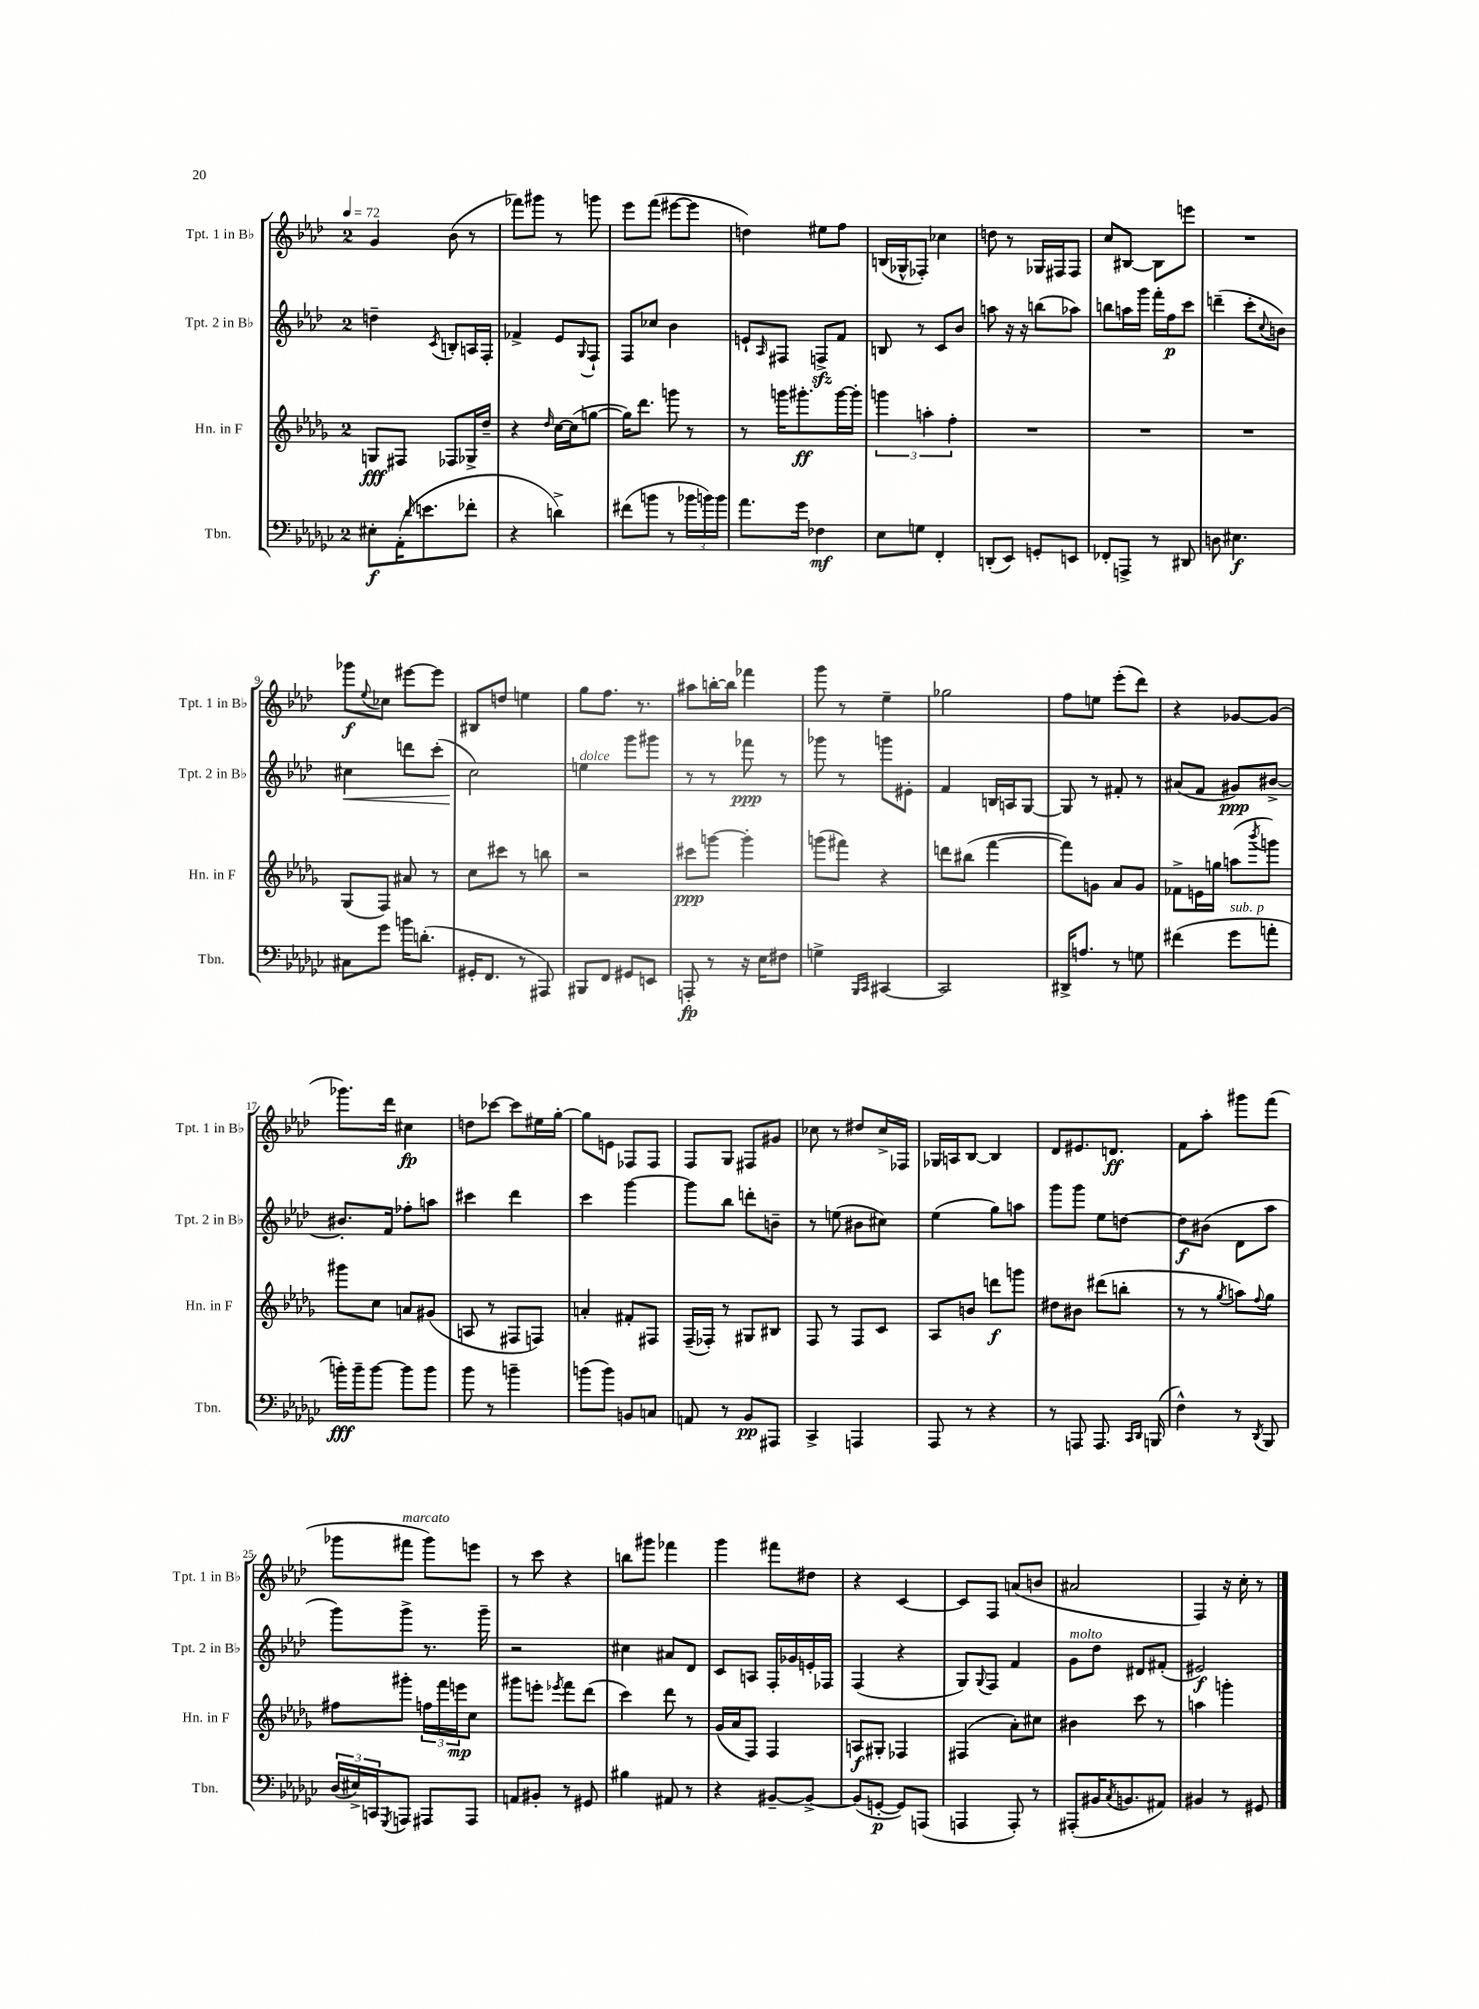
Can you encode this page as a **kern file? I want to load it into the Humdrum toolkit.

**kern	**kern	**kern	**kern
*staff4	*staff3	*staff2	*staff1
*clefF4	*clefG2	*clefG2	*clefG2
*k[b-e-a-d-g-c-]	*k[b-e-a-d-g-]	*k[b-e-a-d-]	*k[b-e-a-d-]
*M2/4	*M2/4	*M2/4	*M2/4
*MM72	*MM72	*MM72	*MM72
8E#'	8G	4dd~	4g
(16AA-'	8F#	.	.
16qqd-	.	.	.
8.e	.	.	.
.	.	8qc	.
.	8F-	8B'	(8b-
8f-'	16G-^	16A	8r
.	16dd-~	16F'	.
=	=	=	=
4r	4r	4f-^	8fff-)
.	.	.	8ggg#
.	16qqdd-	.	.
4d^)	[16cc	8e-	8r
.	(16cc]	.	.
.	.	8qqG	.
.	[8gg	8F`	8ggg
=	=	=	=
(8f#	16gg])	8F	8eee-
.	8.ddd-	.	.
8b	.	8cc-	(8fff
8r	8ggg	4b-	[8eee#
24b-	8r	.	8eee#]
24b)	.	.	.
24b	.	.	.
=	=	=	=
8.a-	8r	8e`	4dd)
.	.	16qqA-	.
.	16ggg	8F#	.
16g-	8.ggg#'	.	.
4F-	.	8F^	8ee#
.	[16ggg#	8f	8ff
.	16ggg#']	.	.
=	=	=	=
8E-	6ggg	8B	(16B
.	.	.	16G-^^
8G	.	8r	8F-')
.	6aa'	.	.
4FF'	.	8c	4cc-
.	6ff'	.	.
.	.	8b-	.
=	=	=	=
(8DD'	2r	8aa	8dd
8EE-)	.	16r	8r
.	.	16r	.
8GG'	.	(8bb	16G-
.	.	.	16F#
8EE	.	8aa-)	8F#
=	=	=	=
8FF-'	2r	8bb	8cc
8AAA^	.	16aa	[8B#
.	.	16ggg	.
8r	.	16fff'	8B#]
.	.	16ff	.
8DD#	.	8ccc	8eee
=	=	=	=
8D	2r	(4ddd~	2r
4.E#	.	.	.
.	.	8ccc'	.
.	.	8qqcc	.
.	.	8b)	.
=	=	=	=
8C#	(8G-	4cc#	8ggg-
.	.	.	8qqee-
8g-	8F)	.	8cc-
16b	8a#	8ddd	[8eee#
(8.d'	.	.	.
.	8r	(8ccc'	8eee#]
=	=	=	=
16GG#'	8cc	2cc)	8B#
8.FF	.	.	.
.	8ccc#	.	8dd
8r	8r	.	4ee
8AAA#)	8bb	.	.
=	=	=	=
8BBB#	2r	4ee	8gg
8FF	.	.	8.ff
8GG#	.	8ggg	.
.	.	.	8.r
8EE	.	8ggg#	.
=	=	=	=
8AAA'	8ccc#	8r	8aa#
8r	[8ggg	8r	[16bb'
.	.	.	16bb]
16r	4ggg']	8fff-	4fff-
16E-	.	.	.
8F#	.	8r	.
=	=	=	=
4G^	(8ggg	8ggg-	8ggg
.	8fff#)	8r	8r
16qqBBB-	.	.	.
16qqCC-	.	.	.
[4CC#	4r	8ggg	4ee-~
.	.	8e#'	.
=	=	=	=
2CC#]	8ddd	4f	2gg-
.	(8bb#	.	.
.	[4fff	16B	.
.	.	16A	.
.	.	[8G	.
=	=	=	=
16DD#^	8fff])	8G]	8ff
8.A	.	.	.
.	8g	8r	8ee
8r	8a-	8f#'	(8eee-'
8G	8g	8r	8ddd-)
=	=	=	=
(4f#	8f-^	(8a#	4r
.	16e	8f	.
.	16gg	.	.
8g-	(8aa	8g#)	[8g-
.	8qbbb-	.	.
8a'	8ggg)	[8b#^	(8g-]
=	=	=	=
16b')	8ggg#	8.b#']	8.ggg-)
16b~	.	.	.
[8b	8cc	.	.
.	.	16f	16ddd-
8b]	8a	8ff-'	4cc#
8b	(8g#	8aa	.
=	=	=	=
8b-	8A	4ccc#	8dd
8r	8r	.	[8ccc-
4b~	8F#	4ddd-	8ccc-]
.	8F)	.	16ee#
.	.	.	[16gg'
=	=	=	=
(8b	4a'	4ccc	8gg]
8b)	.	.	8e
8BB	8f#'	[4ggg	8F-
8C	8F#	.	8F-
=	=	=	=
8AA	(16F~	8ggg]	8F
.	16F-')	.	.
8r	8r	8bb-	8G
8BB-	8G#	8ddd'	8F#
8AAA#	8B#	8b~	8g#
=	=	=	=
4CC-^	8F	8r	8cc-
.	8r	(8ee	8r
4AAA	8F	8b#	8dd#
.	8c	8cc#)	16cc-^
.	.	.	16F-
=	=	=	=
8AAA-	8A-	(4ee-	16G-
.	.	.	16A
8r	8b	.	[8B-
4r	8ddd	8gg)	4B-]
.	8ggg	8aa	.
=	=	=	=
8r	8dd#	8ggg	8d-
8AAA	8b#	8ggg	8.e#
8.AAA	(8ddd#	8ee-	.
.	.	.	8.d
.	8bb'	[8dd	.
16qqCC-	.	.	.
16qqDD-	.	.	.
(16BBB	.	.	.
=	=	=	=
4F^^)	8r	8dd]	8f
.	8r	(8b#	8aa-'
.	8qgg-	.	.
8r	8aa)	8d-	8ggg#
8qDD-	8qqff	.	.
8BBB-	8gg-	8aa-	(8fff
=	=	=	=
(24D-	8ff#	8ggg)	8ggg-
24E#^)	.	.	.
24CC	.	.	.
8qGGG-	.	.	.
8AAA	8ggg#'	8ggg^	8fff#
8AAA#	24ff	8.r	8ggg-)
.	24fff	.	.
.	24eee	.	.
8AAA#	8cc	.	8eee
.	.	16ggg~	.
=	=	=	=
8AA	8ggg#	2r	8r
8BB#'	8eee'	.	8ccc
.	8qeee-	.	.
8r	8fff	.	4r
8GG#	(8ddd-	.	.
=	=	=	=
4B#	4ccc)	4cc#	8bb
.	.	.	8ggg#
8AA#	8ddd-	8a#	4fff-
8r	8r	8d-	.
=	=	=	=
4r	(16g-	8c	4ggg
.	16a-	.	.
.	8F)	8A	.
[8BB#~	4F	16F'	8fff#
.	.	16g-	.
8BB#^_	.	16e'	8dd#
.	.	16F-	.
=	=	=	=
(8BB#]	8A	(4F	4r
[8GG'	8G#'	.	.
8GG])	4F-	4r	[4c
(8AAA	.	.	.
=	=	=	=
4AAA	(4F#	8G)	8c]
.	.	8qqG	.
.	.	8F	8F
8AAA')	8a-')	4f	(8a
8r	8cc#	.	8b
=	=	=	=
(8AAA#'	4b#	8g	2a#
16BB#	.	8dd-	.
8qC-	.	.	.
8.BB	.	.	.
.	8ccc	8d#	.
8AA#)	8r	(8f#'	.
=	=	=	=
4BB#	4aa	2e#)	4F)
8r	4ggg'	.	16r
.	.	.	16cc'
8GG#	.	.	8r
==	==	==	==
*-	*-	*-	*-
